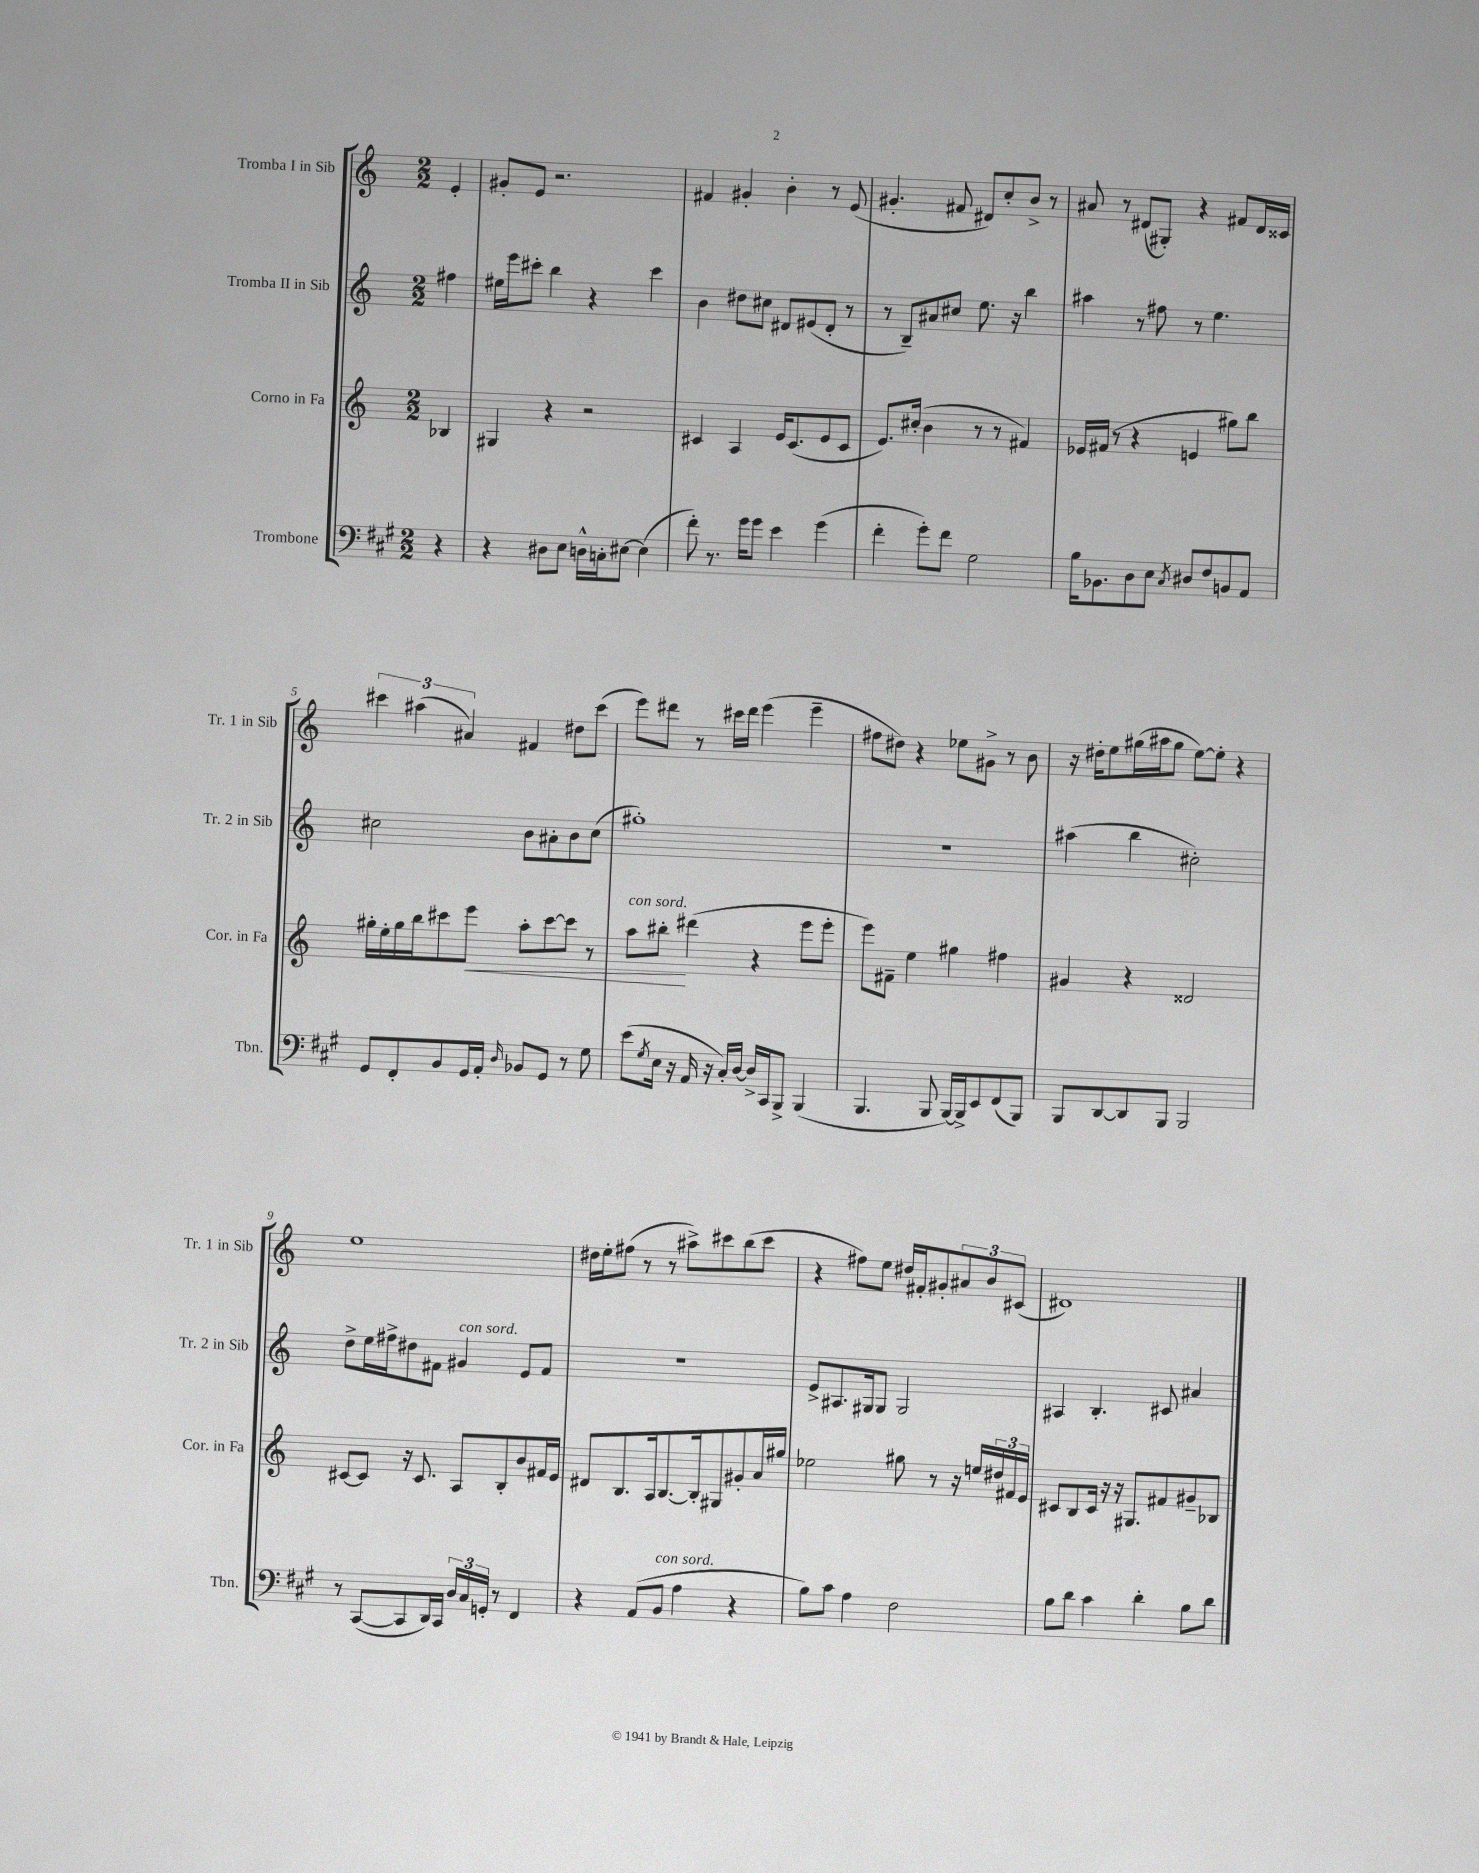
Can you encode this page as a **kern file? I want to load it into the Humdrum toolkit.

**kern	**kern	**kern	**kern
*staff4	*staff3	*staff2	*staff1
*clefF4	*clefG2	*clefG2	*clefG2
*k[f#c#g#]	*k[]	*k[]	*k[]
*M2/2	*M2/2	*M2/2	*M2/2
4r	4B-/	4ff#\	4e'/
=	=	=	=
4r	4G#/	16ee#\LL	8g#'/L
.	.	16eee\J	.
.	.	8ccc#'\J	8e/J
8D#\L	4r	4bb\	2.r
8E\J	.	.	.
16D^^\LL	2r	4r	.
16C'\J	.	.	.
[8E#\J	.	.	.
(4E#\]	.	4ccc#\	.
=	=	=	=
8f#'\)	4c#/	4b\	4f#/
8.r	.	.	.
.	4A/	8dd#\L	4g#'/
16g#\LK	.	.	.
8g#\J	.	8cc#\J	.
4e\	16e/LK	8d#/L	4b'\
.	(8.c#/	.	.
.	.	(8e#/	.
(4g#\	8e/	8d#'/J	8r
.	8c#/J	8r	(8e/
=	=	=	=
4f#'\	8.e/L)	8r	4.g#'/
.	.	8B~/L)	.
.	(16cc#'/Jk	.	.
8g#'\L)	4b\	8a#/	.
8f#\J	.	8cc#/J	8f#/
2G#\	8r	8.ee\	8d#/L)
.	8r	.	8cc'/
.	.	16r	.
.	4f#/)	4bb\	8b^/J
.	.	.	8r
=	=	=	=
16B\LK	16e-/LL	4aa#\	8a#/
8.BB-\	(16f#/JJ	.	.
.	8r	.	8r
8D\	4r	8r	(8d#/L
8E\J	.	8ff#\	8G#'/J)
8qC#/	.	.	.
8D#/L	4e/	8r	4r
8F#/	.	4.ee\	.
8BB/	8gg#\L)	.	8f#/L
8AA/J	8bb\J	.	16d#/L
.	.	.	16c##/JJ
=	=	=	=
8GG#/L	16gg#'\LL	2cc#\	6ccc#\
.	16ee'\	.	.
8FF#'/	16gg#\	.	.
.	.	.	(6aa#\
.	16bb\J	.	.
8BB/	8ccc#\	.	.
.	.	.	6a#/)
16GG#/L	8eee\J	.	.
16AA'/JJ	.	.	.
16qqD/	.	.	.
8BB-/L	8aa'\L	8b\L	4f#/
8GG#/J	[8ccc#\	8a#'\	.
8r	8ccc#\]J	8b\	8dd#\L
8G#\	8r	(8cc#\J	(8ccc#\J
=	=	=	=
(8e\L	8aa\L	1gg#')	8eee\L)
8qG#/	.	.	.
16E\Jk	8bb#'\J	.	8ddd#\J
16r	.	.	.
16AA/	(4ddd#\	.	8r
16r	.	.	.
16C#'/LL)	.	.	16ccc#\LL
[16D/JJ	.	.	16ddd#\JJ
16D^/]LL	4r	.	(4eee\
16CC#/J	.	.	.
8BBB^/J	.	.	.
(4BBB/	8eee\L	.	4eee~\
.	8eee'\J	.	.
=	=	=	=
4.BBB/	8eee\L)	1r	8ff#\L
.	8f#~\J	.	8dd#\J)
.	4ee\	.	4r
8BBB/	.	.	.
[16BBB/LL)	4gg#\	.	8ee-\L
16BBB^/]J	.	.	.
8EE/	.	.	8g#^\J
(8FF#/	4ff#\	.	8r
8BBB/J)	.	.	8b\
=	=	=	=
8BBB/L	4g#/	(4aa#\	16r
.	.	.	16dd#'\LK
[8DD/	.	.	8ee\
8DD/]	4r	4bb\	(16gg#\L
.	.	.	16aa#\J
8BBB/J	.	.	8gg#\J
2BBB/	2d##/	2cc#'\)	[8ee\L)
.	.	.	8ee'\]J
.	.	.	4r
=	=	=	=
8r	[8c#/L	8dd^\L	1ee
([8CC#/L	8c#/]J	16ee\L	.
.	.	16ff#^\J	.
8CC#/]	16r	8dd#\	.
.	8.c#/	.	.
16DD/L)	.	8f#\J	.
16CC#/JJ	.	.	.
24D/LL	8A/L	4g#/	.
24C#/	.	.	.
24GG'/JJ	.	.	.
8r	8B'/	.	.
4FF#/	8b/	8e/L	.
.	16f#/L	8f#/J	.
.	16e/JJ	.	.
=	=	=	=
4r	8d#/L	1r	16dd#\LL
.	.	.	16ee'\J
.	8.B/	.	(8ff#\J
(8AA/L	.	.	8r
.	16A/k	.	.
8BB/J	[8.B/	.	8r
4A\	.	.	8aa#^\L)
.	16B'/]k	.	.
.	8G#/	.	8ccc#\
4r	8g#'/	.	(8bb\
.	16a/L	.	8ccc#\J
.	16gg#/JJ	.	.
=	=	=	=
8B\L)	2ee-\	8e^/L	4r
8c#\J	.	8.A#/	.
4A\	.	.	8ff#\L)
.	.	16G#/k	.
.	.	8G#/J	8ee\J
2F#\	8gg#\	2G#/	16dd#/LL
.	.	.	16f#'/J
.	8r	.	8g#'/
.	16r	.	12a#/
.	16ee/LL	.	.
.	.	.	12b/
.	24dd#/	.	.
.	24f#/	.	(12c#/J
.	24e/JJ	.	.
=	=	=	=
8B\L	8c#/L	4A#/	1d#)
8d\J	8B/	.	.
4c#\	16c#/Jk	4.B'/	.
.	16r	.	.
.	16r	.	.
.	8.G#/L	.	.
4d'\	.	.	.
.	8f#/	8c#/	.
8B\L	8g#~/	4a#/	.
8d\J	8B-/J	.	.
==	==	==	==
*-	*-	*-	*-
